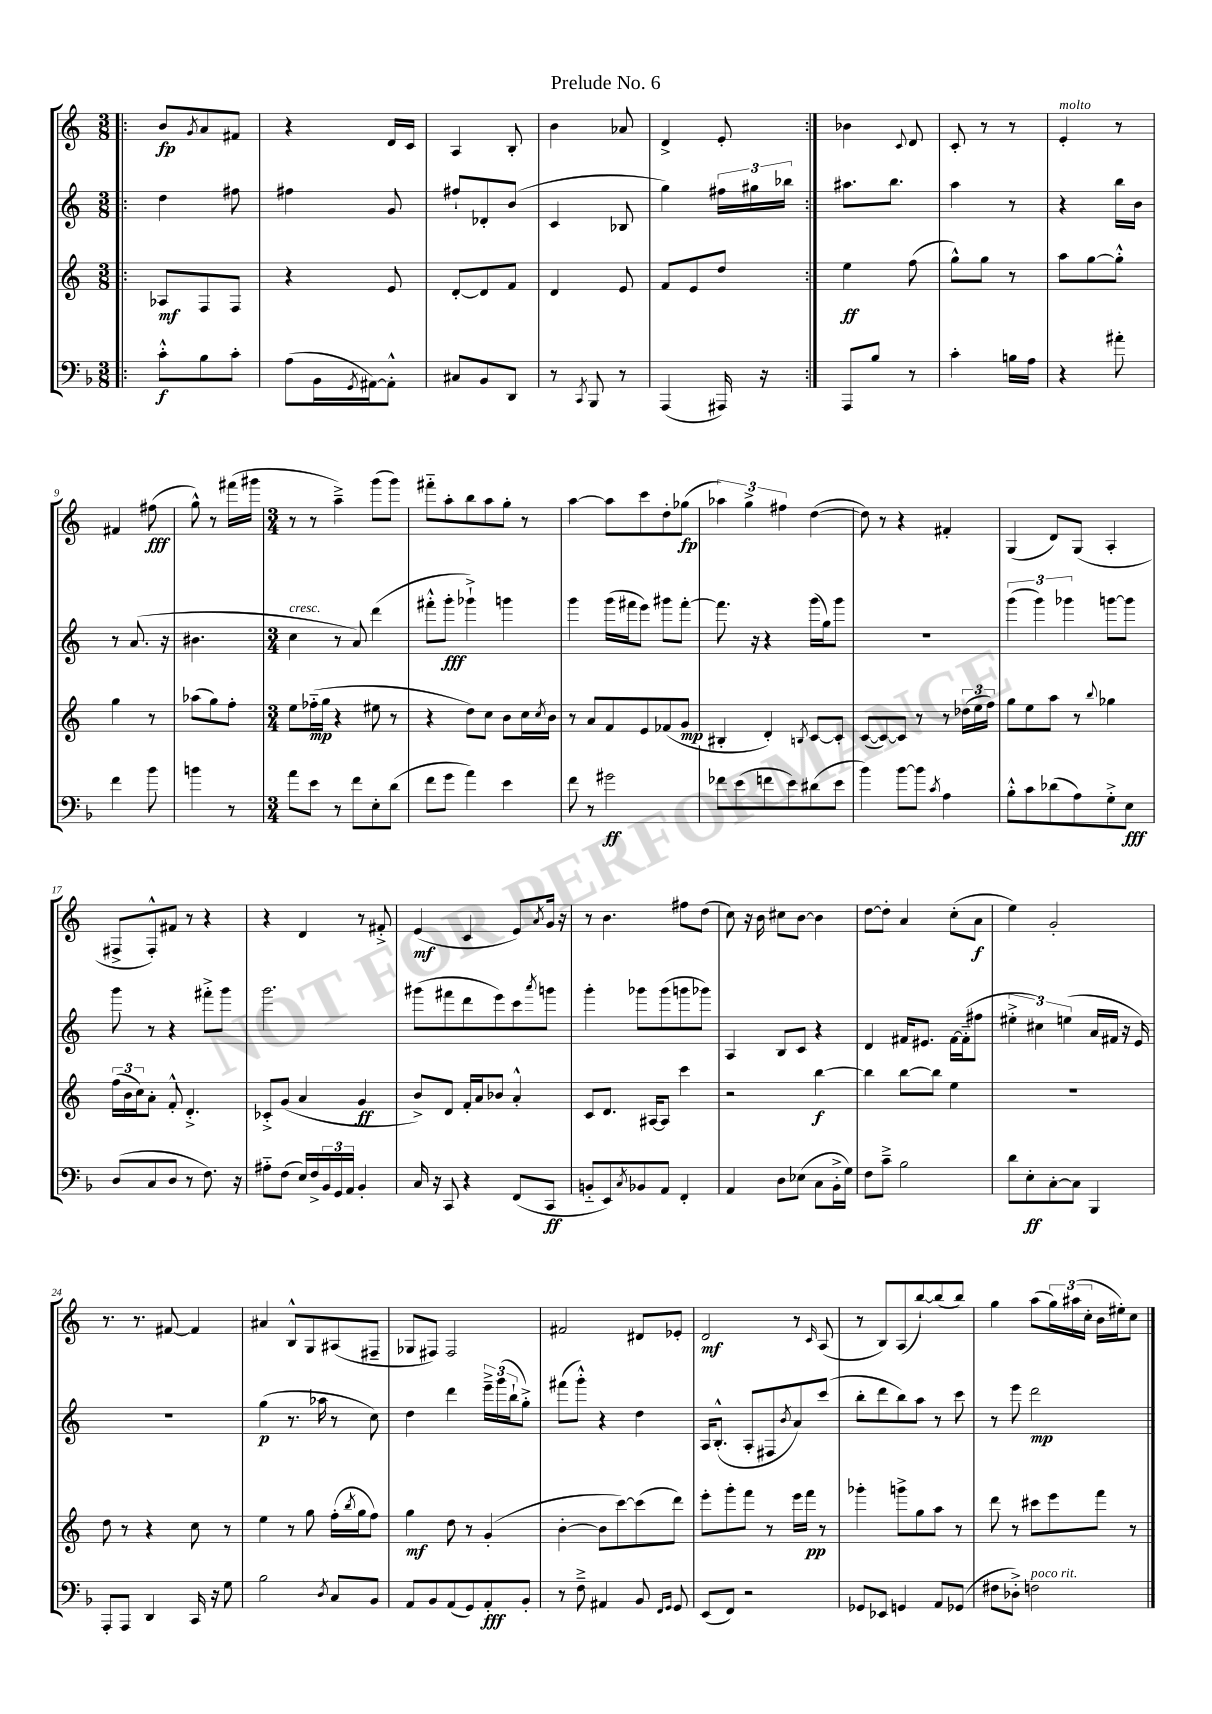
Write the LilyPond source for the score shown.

\header { title = "Prelude No. 6" }
<<
\new StaffGroup <<
\new Staff = "s0" {
    \clef treble \key c \major \numericTimeSignature \time 3/8
    \repeat volta 2 { \bar ".|:" b'8\fp \acciaccatura { g'8 } a'8 fis'8 |
    r4 d'16 c'16 |
    a4 b8-. |
    b'4 aes'8 |
    d'4-> e'8-. | }
    bes'4 \appoggiatura { c'8 } d'8 |
    c'8-. r8 r8 |
    e'4-.^\markup { \italic "molto" } r8 |
    fis'4 fis''8\fff( |
    g''8-^) r8 fis'''16( gis'''16 |
    \numericTimeSignature \time 3/4 r8 r8 a''4--->) g'''8( g'''8) |
    fis'''8-_ a''8-. b''8 a''8 g''8-. r8 |
    a''4~ a''8 c'''8 d''8-. ges''8\fp( |
    \tuplet 3/2 { aes''4) g''4-> fis''4 } d''4~( |
    d''8) r8 r4 fis'4-. |
    g4( d'8) g8( a4-. |
    fis8-> fis8-.-^) fis'8 r8 r4 |
    r4 d'4 r8 fis'8-.-> |
    e'4\mf( c'4 e'8) \acciaccatura { a'8 } g'16 r16 |
    r8 b'4. fis''8 d''8( |
    c''8) r16 b'16 cis''8 b'8~ b'4 |
    d''8~ d''8-. a'4 c''8-.( a'8\f |
    e''4) g'2-. |
    r8. r8. fis'8~ fis'4 |
    ais'4 b8-^ g8 ais8( fis8-- |
    ges8 fis8) fis2 |
    fis'2 dis'8 ees'8-. |
    d'2\mf r8 \grace { c'16 } a8( |
    r8 b8) a8( b''8~-!) b''8( b''8) |
    g''4 a''8( \tuplet 3/2 { g''16) ais''16( c''16-. } b'16 eis''16-.) c''8 \bar "|." |
}
\new Staff = "s1" {
    \clef treble \key c \major \numericTimeSignature \time 3/8
    \repeat volta 2 { \bar ".|:" d''4 fis''8 |
    fis''4 g'8 |
    fis''8-! des'8-. b'8( |
    c'4 bes8 |
    g''4) \tuplet 3/2 { fis''16 gis''16 bes''16 } | }
    ais''8. b''8. |
    a''4 r8 |
    r4 b''16 b'16 |
    r8 a'8.( r16 |
    bis'4. |
    \numericTimeSignature \time 3/4 c''4^\markup { \italic "cresc." } r8 a'8) d'''4( |
    fis'''8-.-^ g'''8-.\fff ges'''4-!->) g'''4 |
    g'''4 g'''16( fis'''16 e'''8) gis'''8 fis'''8~-. |
    fis'''8. r16 r4 g'''16( g''16) g'''8 |
    R2. |
    \tuplet 3/2 { g'''4( g'''4) ges'''4 } g'''8~ g'''8 |
    g'''8 r8 r4 fis'''8-.-> g'''8 |
    g'''2. |
    gis'''8( fis'''8 d'''8 e'''8) c'''8 \acciaccatura { a'''8 } g'''8 |
    g'''4-. ges'''8 ges'''8( g'''8 ges'''8) |
    a4 b8 c'8 r4 |
    d'4 fis'16 eis'8. fis'16~ fis'16-_( fis''8 |
    \tuplet 3/2 { eis''4-.-> cis''4) e''4( } a'16 fis'16 r16 e'16) |
    R2. |
    g''4\p( r8. aes''16 r8 c''8) |
    d''4 d'''4 \tuplet 3/2 { e'''16---> g'''16( b''16-! } g''8-.->) |
    fis'''8( g'''8-.-^) r4 d''4 |
    a16 b8.-.-^( a8-. fis8 \acciaccatura { b'8 } a'8) c'''8( |
    b''8-. d'''8 b''8) a''8 r8 c'''8 |
    r8 e'''8 d'''2\mp \bar "|." |
}
\new Staff = "s2" {
    \clef treble \key c \major \numericTimeSignature \time 3/8
    \repeat volta 2 { \bar ".|:" aes8\mf f8 f8 |
    r4 e'8 |
    d'8~-. d'8 f'8 |
    d'4 e'8 |
    f'8 e'8 d''8 | }
    e''4\ff f''8( |
    g''8-^) g''8 r8 |
    a''8 g''8~ g''8-.-^ |
    g''4 r8 |
    aes''8( g''8) f''8-. |
    \numericTimeSignature \time 3/4 e''8 fes''16-_\mp( g''16 r4 eis''8 r8 |
    r4 d''8) c''8 b'8 c''16 \acciaccatura { c''8 } b'16 |
    r8 a'8 f'8 e'8 fes'8( g'8\mp |
    bis4-. d'4-.) \acciaccatura { b8 } c'8~ c'8-. |
    c'8~( c'8~) c'8 r8 r8 \tuplet 3/2 { des''16( e''16 f''16) } |
    g''8 e''8 a''8 r8 \appoggiatura { b''8 } ges''4 |
    \tuplet 3/2 { f''16( b'16 c''16) } a'8-. f'8-.-^ d'4.-.-> |
    ces'8-.-> g'8( a'4 g'4\ff |
    b'8->) d'8 f'16-. a'16 bes'8 a'4-.-^ |
    c'8 d'8. ais16~ ais8 c'''4 |
    r2 b''4~\f |
    b''4 b''8~ b''8 e''4 |
    R2. |
    d''8 r8 r4 c''8 r8 |
    e''4 r8 g''8 f''16-.( \acciaccatura { b''8 } g''16 f''8) |
    g''4\mf d''8 r8 g'4-.( |
    b'4~-. b'8 c'''8~) c'''8( d'''8) |
    e'''8-. g'''8-. f'''8 r8 e'''16 f'''16\pp r8 |
    ges'''4-. g'''8-> g''8 a''8 r8 |
    d'''8 r8 cis'''8 e'''8 f'''8 r8 \bar "|." |
}
\new Staff = "s3" {
    \clef bass \key f \major \numericTimeSignature \time 3/8
    \repeat volta 2 { \bar ".|:" c'8-.-^\f bes8 c'8-. |
    a8( bes,16 \acciaccatura { g,8 } ais,16~) ais,8-.-^ |
    cis8 bes,8 d,8 |
    r8 \acciaccatura { c,8 } bes,,8 r8 |
    a,,4( ais,,16) r16 | }
    a,,8 bes8 r8 |
    c'4-. b16 a16 |
    r4 ais'8-. |
    f'4 bes'8 |
    b'4 r8 |
    \numericTimeSignature \time 3/4 a'8 e'8 r8 f'8 e8-. d'8( |
    f'8 g'8 a'4) e'4 |
    f'8 r8 gis'2\ff |
    fes'8 e'8( f'8 e'8) dis'8( e'8 |
    bes'4) bes'8~ bes'8 \acciaccatura { c'8 } a4 |
    bes8-.-^ c'8 des'8( a8) g8-.-> e8\fff |
    d8( c8 d8 r8 f8.) r16 |
    ais8-_ f8( e16) f16-> \tuplet 3/2 { bes,16 g,16 a,16 } bes,4-. |
    c16 r16 c,8 r4 f,8( c,8\ff |
    b,8-_ e,8) \acciaccatura { c8 } bes,8 a,8 f,4-. |
    a,4 d8 ees8( c8 bes,16-.-> g16) |
    f8 c'8---> bes2 |
    d'8 e8-.\ff c8~-. c8 bes,,4 |
    a,,8-. a,,8 d,4 c,16 r16 g8 |
    bes2 \acciaccatura { d8 } c8 bes,8 |
    a,8 bes,8 a,8( g,8) a,8-.\fff bes,8-. |
    r8 f8---> ais,4 bes,8 \grace { f,16 g,16 } g,8 |
    e,8( f,8) r2 |
    ges,8 ees,8 g,4 a,8 ges,8( |
    fis8 des8-.->) f2^\markup { \italic "poco rit." } \bar "|." |
}
>>
>>
